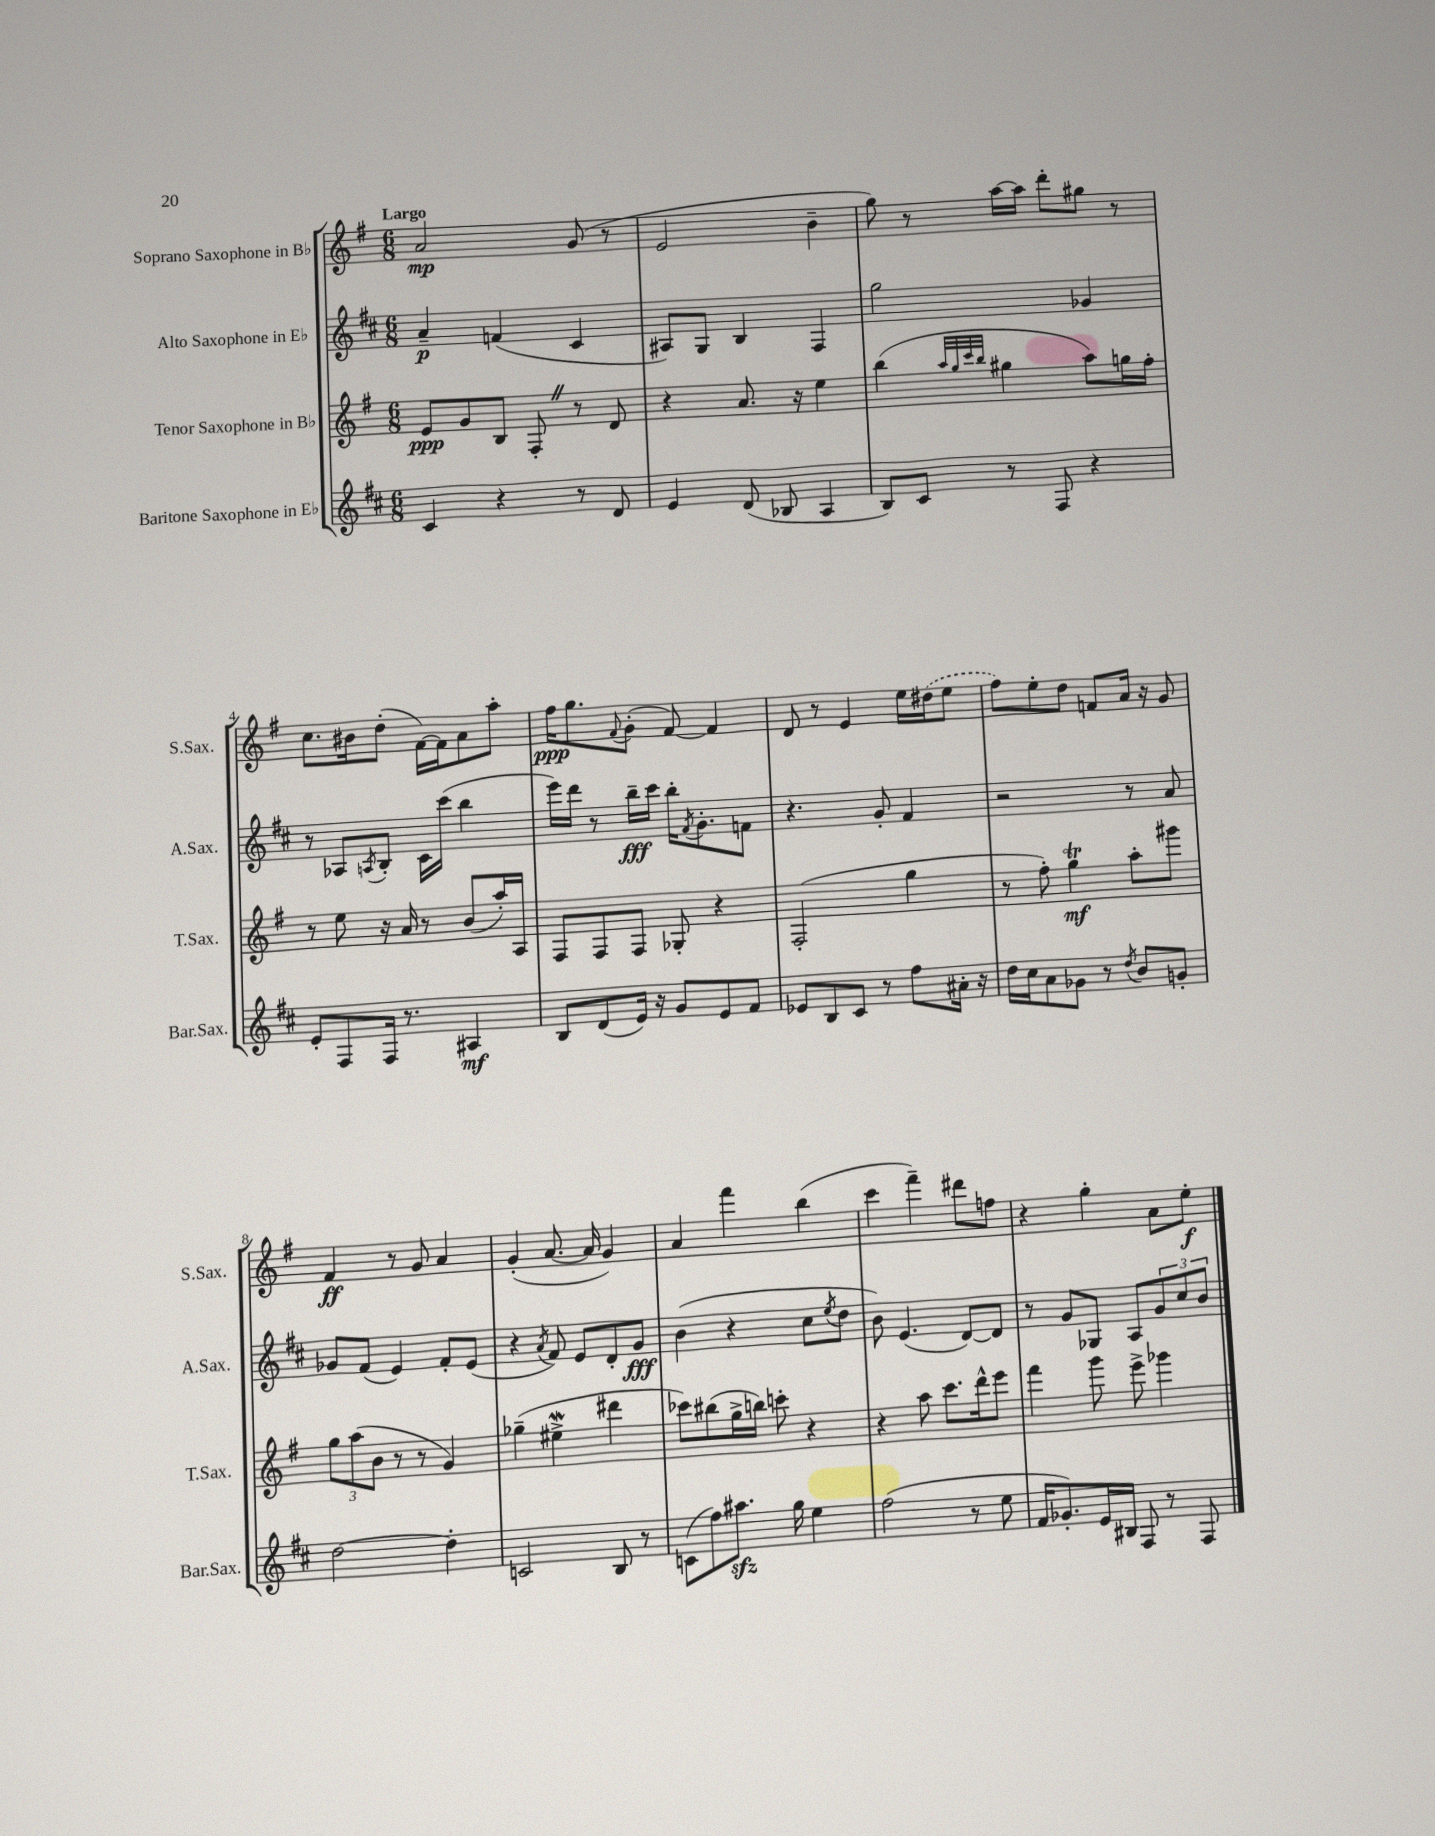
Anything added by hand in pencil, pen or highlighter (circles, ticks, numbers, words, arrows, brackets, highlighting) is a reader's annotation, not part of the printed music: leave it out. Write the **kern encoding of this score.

**kern	**kern	**kern	**kern
*staff4	*staff3	*staff2	*staff1
*clefG2	*clefG2	*clefG2	*clefG2
*k[f#c#]	*k[f#]	*k[f#c#]	*k[f#]
*M6/8	*M6/8	*M6/8	*M6/8
4c#	8e	4a~	2a
.	8g	.	.
4r	8B	(4f	.
.	8F#'	.	.
8r	8r	4c#	(8g
8d	8d	.	8r
=	=	=	=
4e	4r	8A#)	2e
.	.	8G	.
(8d	8.a	4B	.
8B-	.	.	.
.	16r	.	.
4A	4ee	4F#	4b~
=	=	=	=
8B)	(4bb	2gg	8gg)
8c#	.	.	8r
.	32qqaa	.	.
.	32qqgg	.	.
.	32qqccc	.	.
.	32qqbb	.	.
8r	4gg#	.	[16aa
.	.	.	16aa]
8F#	.	.	8ddd'
4r	8aa)	4g-	8gg#
.	16gg	.	8r
.	16ff#'	.	.
=	=	=	=
8e'	8r	8r	8.cc
8F#	8ee	8A-	.
.	.	.	16b#
.	.	8qA	.
16F#	16r	8B'	(8dd'
8.r	16a	.	.
.	8r	16c#	[16f#)
.	.	(16ccc#	16f#]
4A#	(8b	4bb	8a
.	16aa')	.	8aa'
.	16A	.	.
=	=	=	=
8B	8F#	16eee)	16ff#
.	.	16ddd	8.gg
(8d	8F#	8r	.
.	.	.	8qqf#
16e)	8F#	16bb~	(8g'
16r	.	16ccc#	.
8g	8G-'	16bb'	[8f#)
.	.	8qf#	.
.	.	8.g'	.
8e	4r	.	4f#]
8f#	.	8f	.
=	=	=	=
8e-	(2F#'	4.r	8d
8B	.	.	8r
8c#	.	.	4e
8r	.	8g'	.
8ff#	4gg	4f#	16ee
.	.	.	(16dd#
16a#'	.	.	8ee
16r	.	.	.
=	=	=	=
16dd	8r	2r	8ff#)
16cc#	.	.	.
8a	8ff#')	.	8ee'
8g-	4gg	.	8dd
8r	.	.	8f
8qdd	.	.	.
8b	8aa'	8r	16a
.	.	.	16r
8g'	8ggg#	8a	8g
=	=	=	=
[2dd	12gg	8g-	4f#
.	(12aa	.	.
.	.	(8f#	.
.	12b	.	.
.	8r	4e)	8r
.	8r	.	8g
4dd']	4g)	8f#'	4a
.	.	(8e	.
=	=	=	=
2c	(4gg-~	4r	(4g'
.	.	8qa	.
.	4ee#^	8f#)	[8.a
.	.	8e	.
.	.	.	16a]
8B	4ddd#	8d'	4g)
8r	.	8g	.
=	=	=	=
(8c	8ccc-)	(4b	4a
8ff#)	(8bb#	.	.
8.aa#	16gg^	4r	4fff#
.	16bb)	.	.
.	8ccc'	.	.
16gg	.	.	.
4ee	4r	8cc#	(4bb
.	.	8qee	.
.	.	8dd	.
=	=	=	=
(2ff#	4r	8b)	4ccc
.	.	(4.e	.
.	8aa	.	4fff#~)
.	8.ccc	.	.
8r	.	[8d)	8ddd#
.	16ddd^^	.	.
8ee	8eee	8d]	8ff
=	=	=	=
16f#	4fff#	8r	4r
8.g-')	.	.	.
.	.	8g	.
16e	8ggg	8G-	4gg'
16B#	.	.	.
8F#	8eee^	8A	.
8r	4ggg-	12g	8a
.	.	12cc#	.
8F#	.	.	8ee'
.	.	12b	.
==	==	==	==
*-	*-	*-	*-
